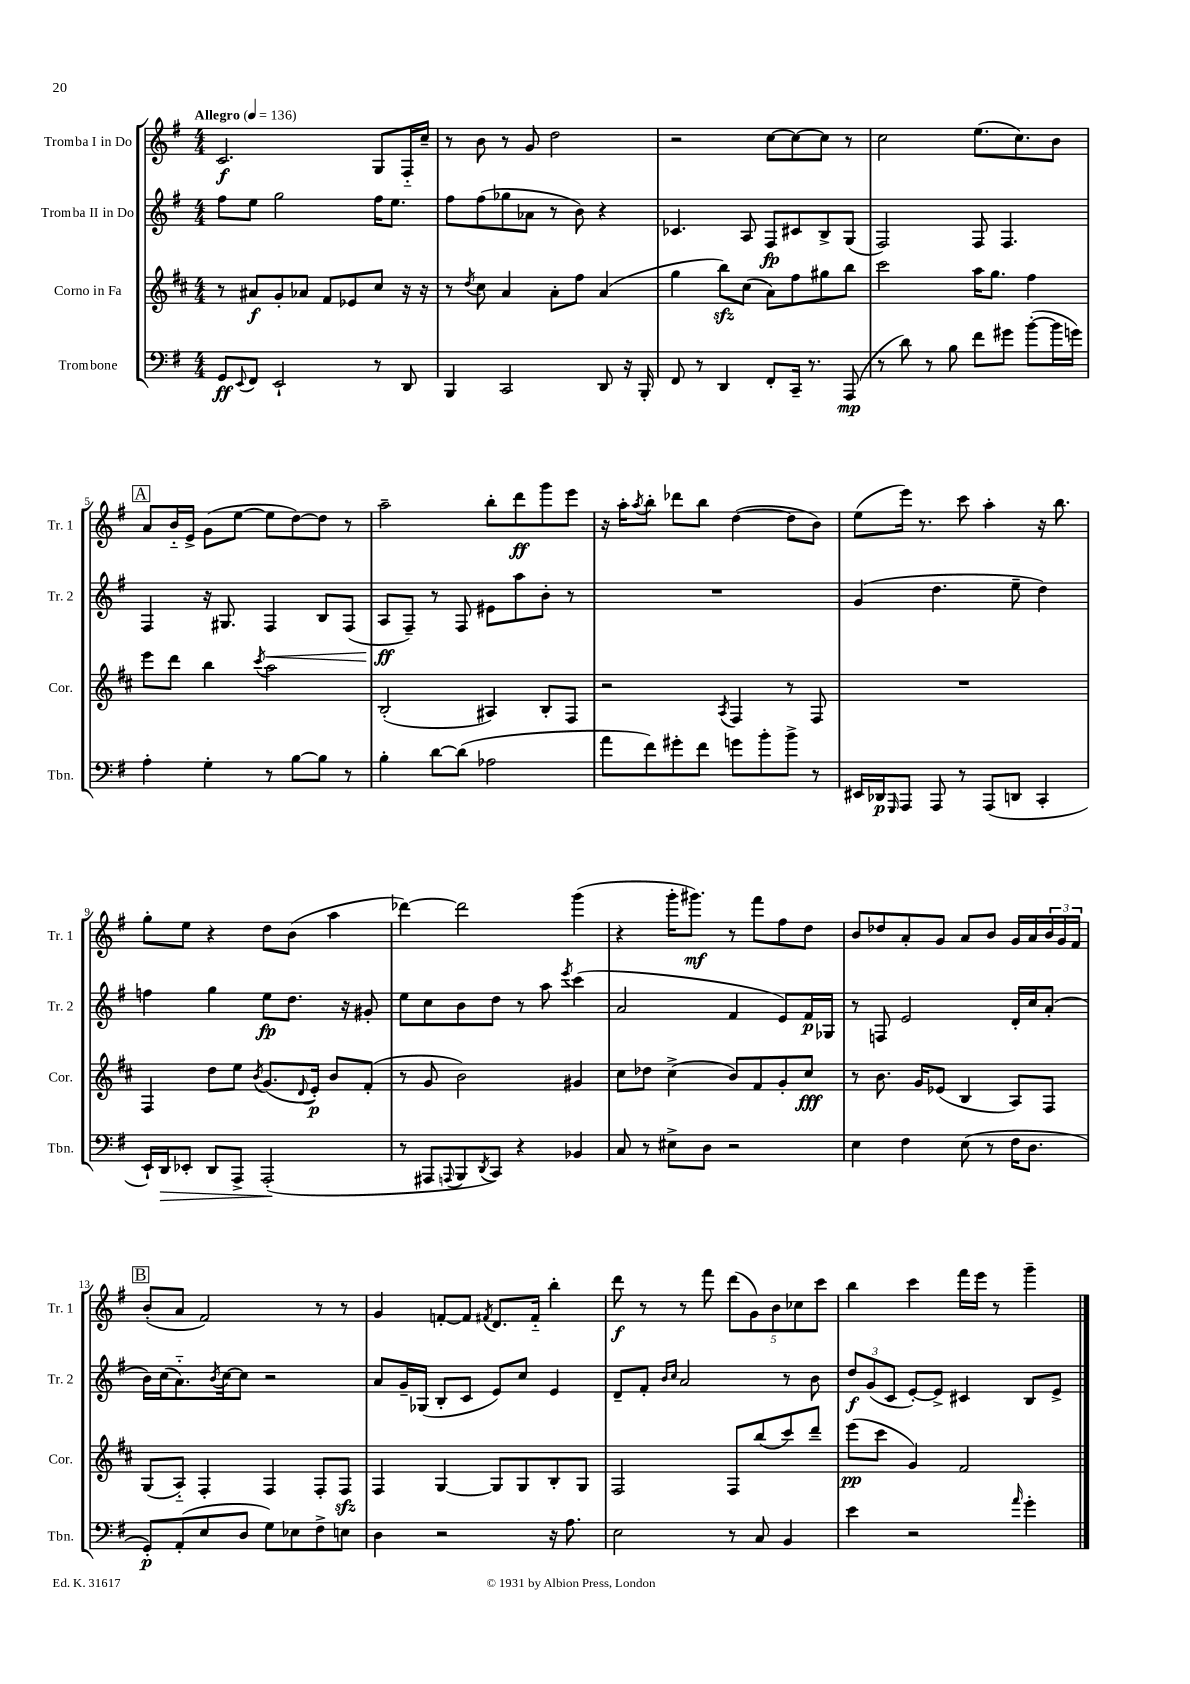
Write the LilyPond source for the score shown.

<<
\new StaffGroup <<
\new Staff = "s0" \with { instrumentName = "Tromba I in Do" shortInstrumentName = "Tr. 1" } {
    \clef treble \key g \major \numericTimeSignature \time 4/4 \tempo "Allegro" 4 = 136
    c'2.\f g8 fis16-_ c''16-- |
    r8 b'8 r8 g'8 d''2 |
    r2 c''8~ c''8~ c''8 r8 |
    c''2 e''8.( c''8.) b'8 |
    \mark \markup { \box "A" } a'8 b'16-_ e'16-> g'8( e''8~ e''8 d''8~) d''8 r8 |
    a''2-- b''8-. d'''8\ff g'''8 e'''8 |
    r16 a''16-. \acciaccatura { a''8 } b''8-. des'''8 b''8 d''4~( d''8 b'8) |
    e''8( e'''16) r8. c'''8 a''4-. r16 b''8. |
    g''8-. e''8 r4 d''8 b'8( a''4 |
    des'''4~) des'''2 g'''4( |
    r4 g'''16-. gis'''8.\mf) r8 fis'''8 fis''8 d''8 |
    b'8 des''8 a'8-. g'8 a'8 b'8 g'16 a'16 \tuplet 3/2 { b'16 g'16 fis'16 } |
    \mark \markup { \box "B" } b'8-.( a'8 fis'2) r8 r8 |
    g'4 f'8~-. f'8 \acciaccatura { fis'8 } d'8. fis'16-_ b''4-. |
    d'''8\f r8 r8 fis'''8 \tuplet 5/4 { d'''8( g'8) b'8 ces''8 c'''8 } |
    b''4 c'''4 fis'''16 e'''16 r8 g'''4-- \bar "|." |
}
\new Staff = "s1" \with { instrumentName = "Tromba II in Do" shortInstrumentName = "Tr. 2" } {
    \clef treble \key g \major \numericTimeSignature \time 4/4
    fis''8 e''8 g''2 fis''16 e''8. |
    fis''8 fis''8( ges''8 aes'8 r8 b'8) r4 |
    ces'4. a8 fis8\fp cis'8 b8-> g8( |
    fis2) fis8 fis4. |
    \mark \markup { \box "A" } fis4 r16 gis8. fis4\< b8 fis8( |
    a8\ff\! fis8--) r8 fis8 eis'8 a''8 b'8-. r8 |
    R1 |
    g'4( d''4. e''8-- d''4) |
    f''4 g''4 e''8\fp d''8. r16 gis'8-. |
    e''8 c''8 b'8 d''8 r8 a''8 \acciaccatura { e'''8 } c'''4( |
    a'2 fis'4 e'8) fis'16\p ges16 |
    r8 f8 e'2 d'16-. c''16 a'8-.( |
    \mark \markup { \box "B" } b'16) c''16( a'8.-_) \acciaccatura { b'8 } c''16~ c''8 r2 |
    a'8 g'16-- ges16( b8-. c'8 e'8) c''8 e'4 |
    d'8-- fis'8-. \grace { b'16 c''16 } a'2 r8 b'8 |
    \tuplet 3/2 { d''8\f g'8( c'8 } e'8~-.) e'8-> cis'4 b8 e'8-> \bar "|." |
}
\new Staff = "s2" \with { instrumentName = "Corno in Fa" shortInstrumentName = "Cor." } {
    \clef treble \key d \major \numericTimeSignature \time 4/4
    r8 ais'8\f g'8-. aes'8 fis'8 ees'8 cis''8 r16 r16 |
    r8 \acciaccatura { d''8 } cis''8 a'4 a'8-. fis''8 a'4( |
    g''4 b''8\sfz) cis''8( a'8) fis''8 gis''8 b''8 |
    cis'''2 a''16 g''8. fis''4 |
    \mark \markup { \box "A" } e'''8 d'''8 b''4 \acciaccatura { cis'''8 } a''2 |
    b2-.( ais4) b8-. fis8 |
    r2 \acciaccatura { a8 } fis4 r8 fis8 |
    R1 |
    fis4 d''8 e''8 \acciaccatura { b'8 } g'8.( \appoggiatura { d'8 } e'16-.\p) b'8 fis'8-.( |
    r8 g'8 b'2) gis'4 |
    cis''8 des''8 cis''4->( b'8) fis'8 g'8-. cis''8\fff |
    r8 b'8. g'16 ees'8( b4 a8) fis8 |
    \mark \markup { \box "B" } g8( a8-_) fis4-. fis4 fis8-. fis8\sfz |
    fis4 g4~ g8 g8 b8-. g8 |
    fis2 fis8 b''8( cis'''8) d'''8-- |
    e'''8\pp( cis'''8 g'4) fis'2 \bar "|." |
}
\new Staff = "s3" \with { instrumentName = "Trombone" shortInstrumentName = "Tbn." } {
    \clef bass \key g \major \numericTimeSignature \time 4/4
    g,8\ff \appoggiatura { e,8 } fis,8 e,2-! r8 d,8 |
    b,,4 c,2 d,8 r16 b,,16-. |
    fis,8 r8 d,4 fis,8-. c,16-- r8. a,,8\mp( |
    r8 d'8) r8 b8 fis'8 gis'8 b'8~-.( b'16 g'16) |
    \mark \markup { \box "A" } a4-. g4-. r8 b8~ b8 r8 |
    b4-. d'8~ d'8( aes2 |
    a'8 fis'8) gis'8-. fis'8 g'8 b'8-. b'8-> r8 |
    eis,16 des,16\p \grace { g,,16 } a,,8 a,,8 r8 a,,8( d,8 c,4-. |
    e,16-!) d,16\> ees,8-. d,8 a,,8-> a,,2-.\!( |
    r8 ais,,8 \appoggiatura { a,,8 } b,,8 \acciaccatura { d,8 } c,8) r4 bes,4 |
    c8 r8 eis8-> d8 r2 |
    e4 fis4 e8( r8 fis16 d8. |
    \mark \markup { \box "B" } g,8-.\p) a,8-.( e8 d8 g8) ees8 fis8-> e8 |
    d4 r2 r16 a8. |
    e2 r8 c8 b,4 |
    e'4 r2 \grace { a'16 } g'4-. \bar "|." |
}
>>
>>
